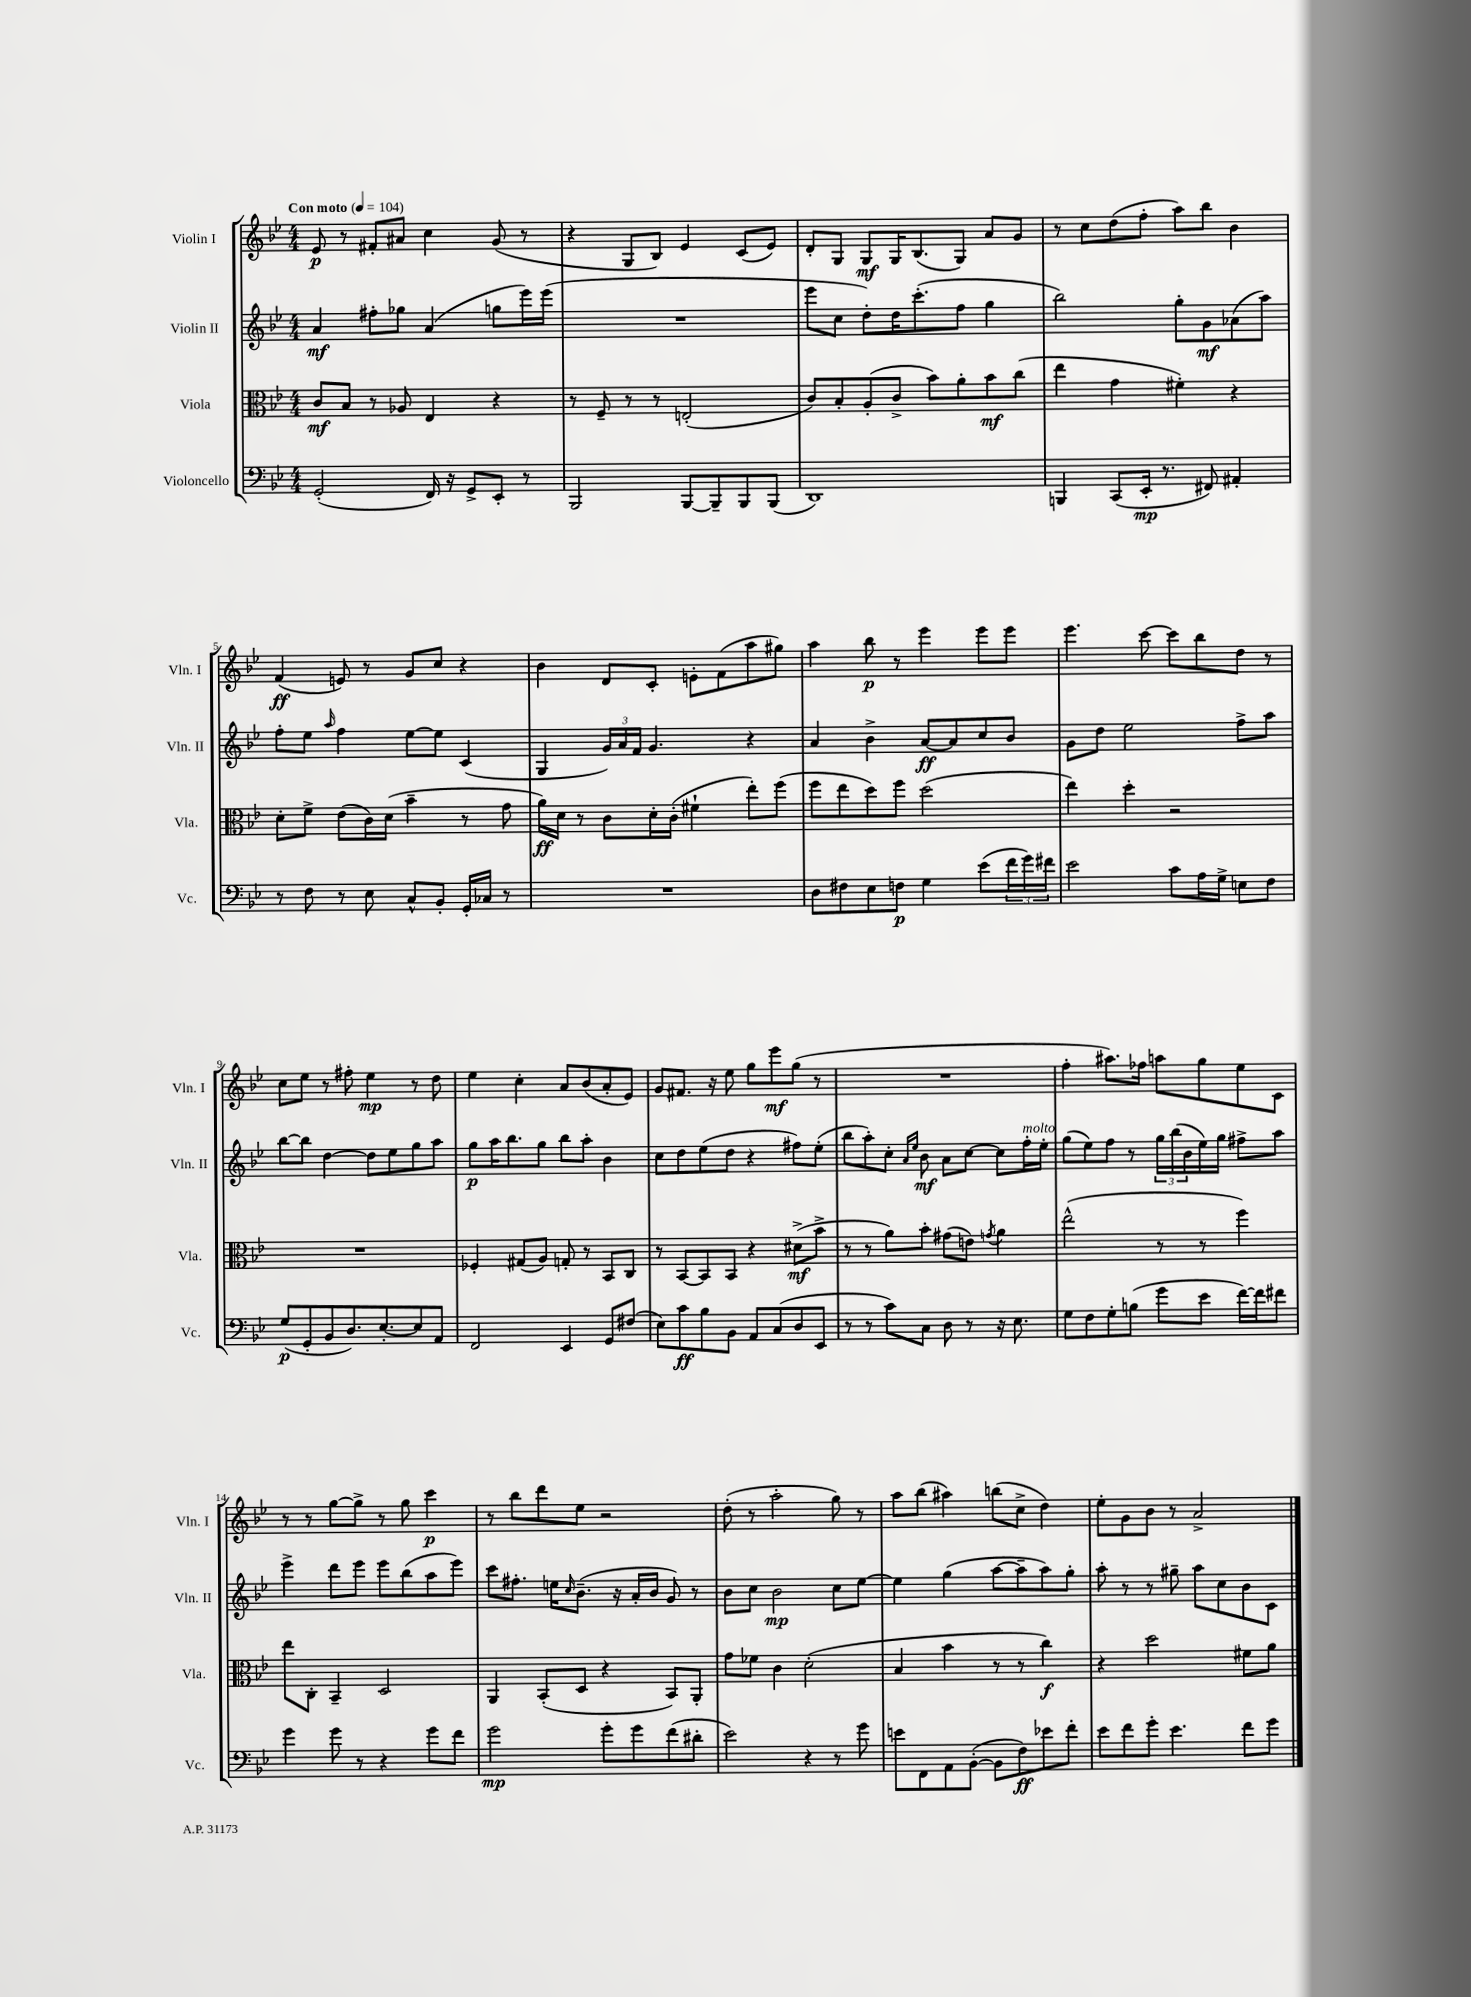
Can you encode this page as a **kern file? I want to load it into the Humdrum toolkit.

**kern	**kern	**kern	**kern
*staff4	*staff3	*staff2	*staff1
*clefF4	*clefC3	*clefG2	*clefG2
*k[b-e-]	*k[b-e-]	*k[b-e-]	*k[b-e-]
*M4/4	*M4/4	*M4/4	*M4/4
*MM104	*MM104	*MM104	*MM104
(2GG'	8c	4a	8e-
.	8B-	.	8r
.	8r	8ff#'	8f#'
.	8A-	8gg-	8a#
16FF)	4E-	(4a	4cc
16r	.	.	.
8GG^	.	.	.
8EE-'	4r	8gg	(8g
8r	.	16eee-)	8r
.	.	(16eee-	.
=	=	=	=
2BBB-	8r	1r	4r
.	8F~	.	.
.	8r	.	8G
.	8r	.	8B-)
[8BBB-	(2E'	.	4e-
8BBB-~]	.	.	.
8BBB-	.	.	(8c
(8BBB-	.	.	8e-)
=	=	=	=
1DD)	8c)	8eee-	8d'
.	8B-'	8cc	8G
.	(8A'	8dd')	8G
.	8c^	16dd	16G
.	.	(8.ccc'	(8.B-
.	8b-)	.	.
.	8a'	8ff	8G)
.	8b-	4gg	8a
.	(8cc	.	8g
=	=	=	=
4BBB	4ee-	2bb-)	8r
.	.	.	8cc
(8CC	4g	.	(8dd
16EE-'	.	.	8ff'
8.r	.	.	.
.	4f#')	8gg'	8aa)
8FF#)	.	8g	8bb-
4AA#'	4r	(8a-	4b-
.	.	8aa)	.
=	=	=	=
8r	8d'	8ff'	(4f
8F	8f^	8ee-	.
.	.	16qqaa	.
8r	(8e-	4ff	8e)
8E-	16c)	.	8r
.	(16d	.	.
8C^^	4b-~	[8ee-	8g
8BB-'	.	8ee-]	8cc
16GG'	8r	(4c	4r
16C-	.	.	.
8r	8g	.	.
=	=	=	=
1r	16a)	4G	4b-
.	16d	.	.
.	8r	.	.
.	8c	24g)	8d
.	.	24a	.
.	.	24f	.
.	16d'	4.g	8c'
.	(16c'	.	.
.	4f#`	.	8e'
.	.	.	(8f
.	8ee-')	4r	8aa
.	(8ff	.	8gg#)
=	=	=	=
8D	8ff	4a	4aa
8F#	8ee-	.	.
8E-	8dd)	4b-^	8bb-
8F	8ff	.	8r
4G	(2dd	[8a	4eee-
.	.	8a]	.
(8e-	.	8cc	8eee-
24f	.	8b-	8eee-
24g)	.	.	.
24f#	.	.	.
=	=	=	=
2e-	4ee-)	8g	4.eee-
.	.	8dd	.
.	4dd'	2ee-	.
.	.	.	[8ccc
8c	2r	.	8ccc]
16A	.	.	8bb-
16G^	.	.	.
8E	.	8ff^	8dd
8F	.	8aa	8r
=	=	=	=
(8G	1r	[8bb-	8cc
8GG'	.	8bb-]	8ee-
8BB-	.	[4dd	8r
8.D)	.	.	8ff#'
.	.	8dd]	4ee-
[8.E-'	.	.	.
.	.	8ee-	.
8E-]	.	8gg	8r
8AA	.	8aa	8dd
=	=	=	=
2FF	4F-'	8gg	4ee-
.	.	16aa	.
.	.	8.bb-	.
.	(8G#	.	4cc'
.	8A)	8gg	.
4EE-	8G'	8bb-	8a
.	8r	8aa'	(8b-
8GG	8BB-	4b-	8a'
(8F#	8C	.	8e-)
=	=	=	=
8E-)	8r	8cc	8g
8c	[8BB-	8dd	8.f#
8B-	8BB-]	(8ee-	.
.	.	.	16r
8BB-	8BB-	8dd	8ee-
8AA	4r	4r	8gg
(8C	.	.	8eee-
8D	(8d#^	8ff#)	(8gg
8EE-	8b-^	(8ee-'	8r
=	=	=	=
8r	8r	8bb-	1r
8r	8r	8aa')	.
8c)	8a)	8cc'	.
.	.	16qqa	.
.	.	16qqee-	.
8C	8b-'	8b-	.
8D	(8g#	8a	.
8r	8e)	[8cc	.
.	8qg	.	.
16r	4a	8cc]	.
8.E-	.	.	.
.	.	16ff'	.
.	.	16ee-'	.
=	=	=	=
8G	(2ee-^^	(8gg	4ff'
8F	.	8ee-)	.
8G'	.	8ff	8.aa#)
(8B	.	8r	.
.	.	.	16ff-
8g	8r	24gg	8aa
.	.	(24bb-	.
.	.	24b-	.
8e-	8r	16ee-)	8gg
.	.	16gg	.
[16f)	4ff)	8ff#^	8ee-
16f]	.	.	.
8f#	.	8aa	8c
=	=	=	=
4g	8ee-	4eee-^	8r
.	8C'	.	8r
8g	4BB-~	8ddd	[8gg
8r	.	8eee-	8gg^]
4r	2D	8eee-	8r
.	.	(8bb-	8gg
8g	.	8aa	4ccc
8f	.	8eee-)	.
=	=	=	=
2g	4AA	8ccc	8r
.	.	8.ff#'	8bb-
.	(8BB-'	.	8ddd
.	.	16ee	.
.	.	16qqcc	.
.	8D	(8.b-~	8ee-
8g'	4r	.	2r
.	.	16r	.
8g	.	16a'	.
.	.	16b-	.
(8f	8BB-)	8g)	.
8d#'	8AA'	8r	.
=	=	=	=
2e-)	8g	8b-	(8dd'
.	8f-	8cc	8r
.	4c	2b-	2aa'
4r	(2d'	.	.
8r	.	8cc	8gg)
8g	.	[8ee-	8r
=	=	=	=
8e	4B-	4ee-]	8aa
8FF	.	.	(8bb-
8AA	4b-	(4gg	4aa#)
([8BB-'	.	.	.
8BB-]	8r	[8aa	(8bb
8F)	8r	8aa~]	8cc^
8e-	4cc)	8aa)	4dd)
8f'	.	8gg'	.
=	=	=	=
8e-	4r	8aa'	8ee-'
8f	.	8r	8g
8g'	2dd	8r	8b-
4.e-	.	8gg#~	8r
.	.	8aa	2a^
.	.	8cc	.
8f	8f#	8b-	.
8g	8a	8c	.
==	==	==	==
*-	*-	*-	*-
